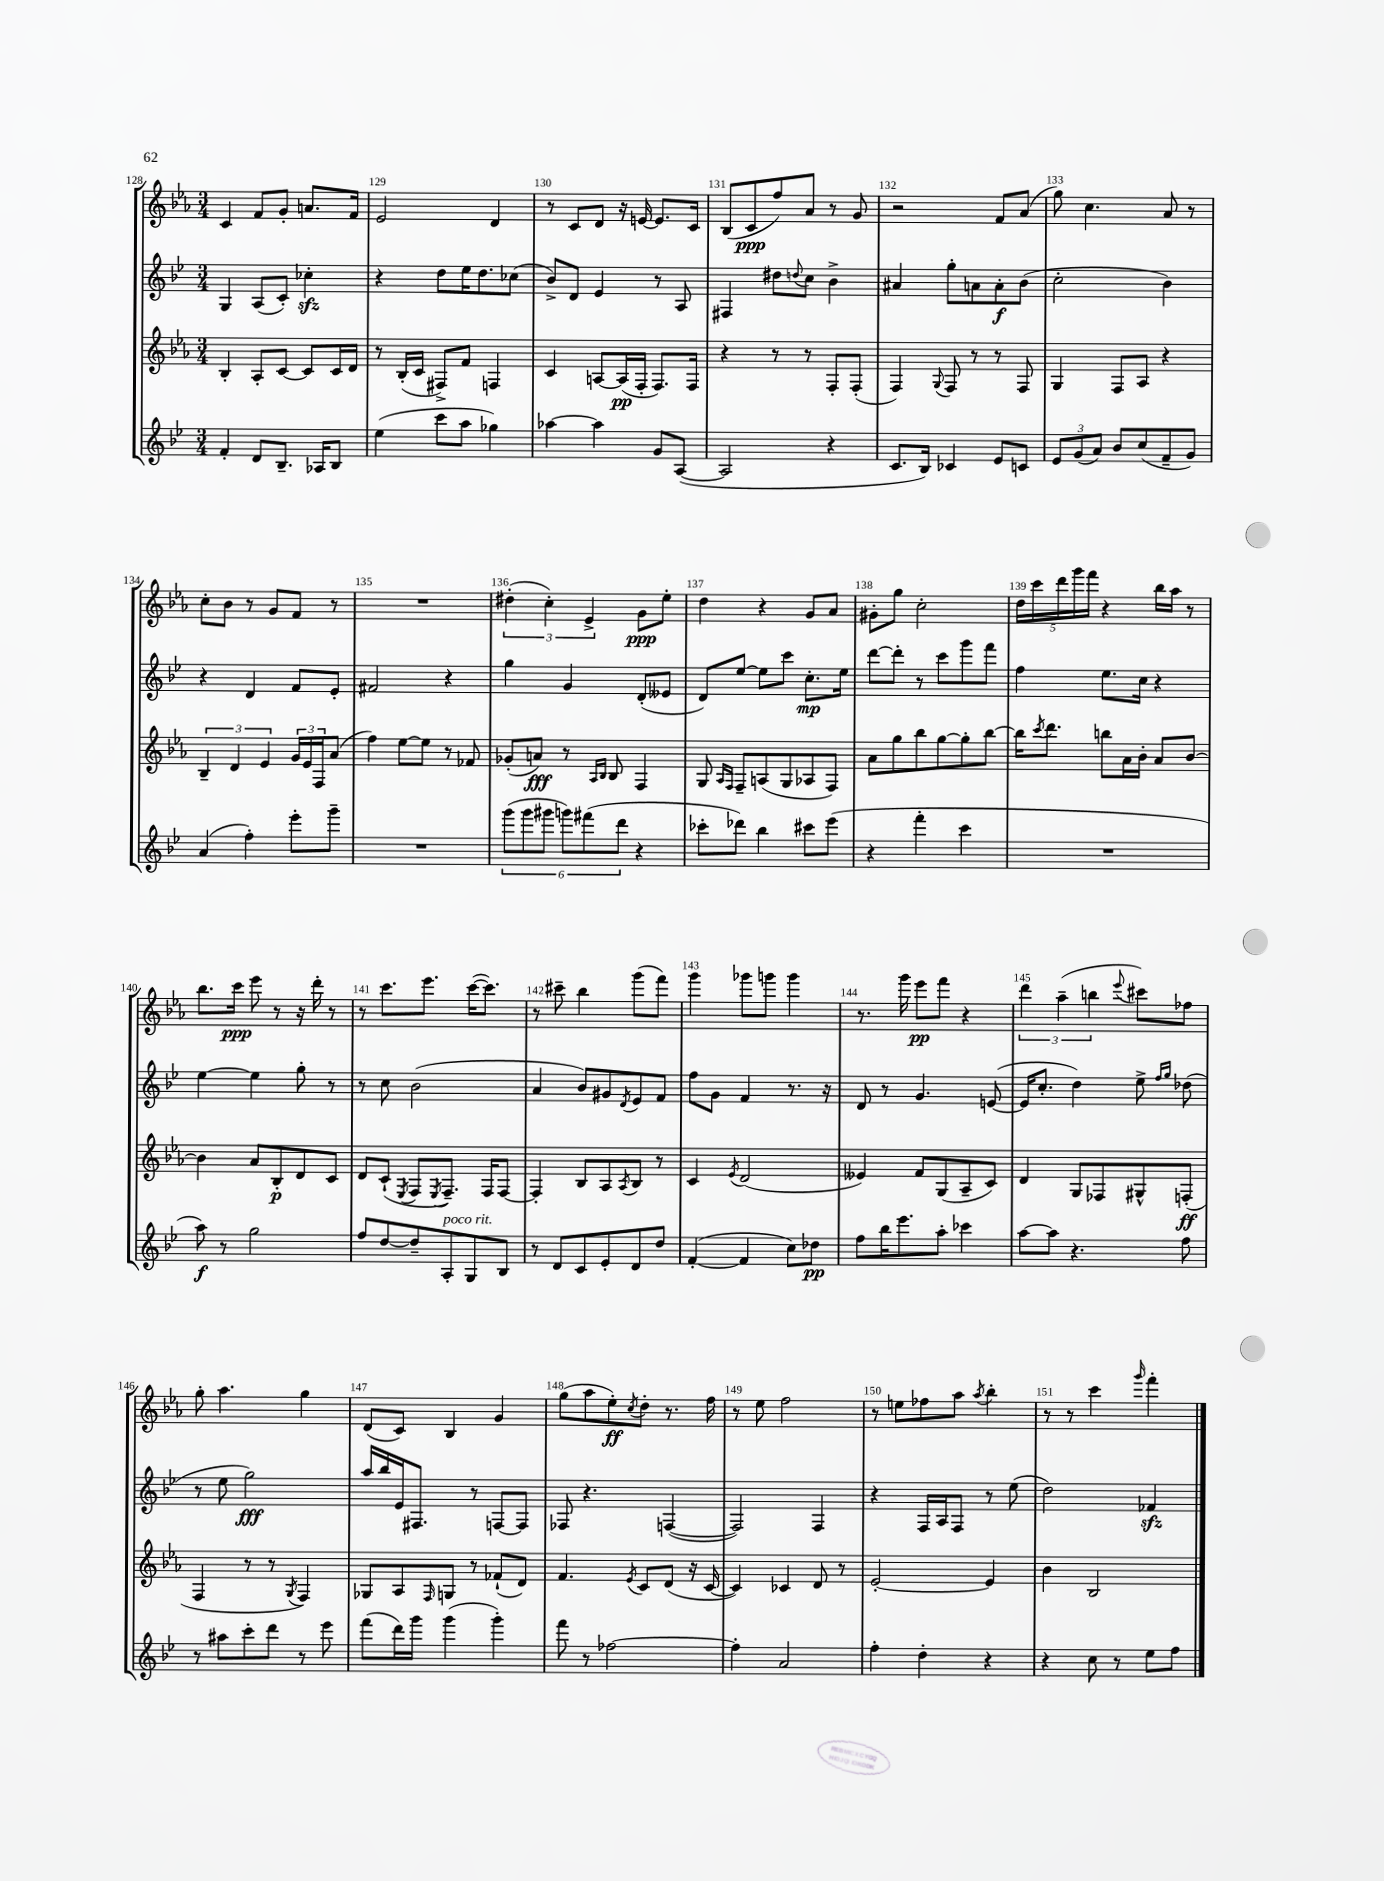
<<
\new StaffGroup <<
\new Staff = "s0" {
    \clef treble \key ees \major \numericTimeSignature \time 3/4
    c'4 f'8 g'8-. a'8. f'16 |
    ees'2 d'4 |
    r8 c'8 d'8 r16 e'16~ e'8. c'16 |
    bes8( c'8\ppp f''8) aes'8 r8 g'8 |
    r2 f'8 aes'8( |
    g''8) c''4. aes'8 r8 |
    c''8-. bes'8 r8 g'8 f'8 r8 |
    R2. |
    \tuplet 3/2 { dis''4-.( c''4-.) ees'4-> } g'8\ppp ees''8-. |
    d''4 r4 g'8 aes'8 |
    gis'8-. g''8 c''2-. |
    \tuplet 5/4 { d''16 c'''16 d'''16 g'''16 f'''16 } r4 bes''16 aes''16 r8 |
    bes''8. c'''16\ppp ees'''8 r8 r16 d'''16-. r8 |
    r8 c'''8. ees'''8. c'''16~( c'''8.) |
    r8 cis'''8-- bes''4 g'''8( f'''8) |
    g'''4 ges'''8 g'''8 g'''4 |
    r8. g'''16 ees'''8\pp f'''8 r4 |
    \tuplet 3/2 { d'''4 aes''4--( b''4 } \appoggiatura { ees'''8 } cis'''8) fes''8 |
    g''8-. aes''4. g''4 |
    d'8( c'8) bes4 g'4 |
    g''8( aes''8 ees''8-.\ff) \acciaccatura { c''8 } d''8-. r8. f''16 |
    r8 ees''8 f''2 |
    r8 e''8 fes''8 aes''8 \acciaccatura { aes''8 } bes''4-. |
    r8 r8 c'''4 \grace { g'''16 } f'''4-. \bar "|." |
}
\new Staff = "s1" {
    \clef treble \key bes \major \numericTimeSignature \time 3/4
    g4 a8( c'8-.) ces''4-.\sfz |
    r4 d''8 ees''16 d''8. ces''8( |
    bes'8->) d'8 ees'4 r8 a8 |
    fis4 dis''8 \appoggiatura { d''8 } c''8 bes'4-> |
    ais'4 g''8-. a'8 a'8-.\f bes'8( |
    c''2-. bes'4) |
    r4 d'4 f'8 ees'8-. |
    fis'2 r4 |
    g''4 g'4 d'8-.( eeses'8 |
    d'8) ees''8~ ees''8 c'''8 c''8.-.\mp ees''16 |
    d'''8~ d'''8-. r8 c'''8 g'''8 f'''8 |
    f''4 ees''8. c''16 r4 |
    ees''4~ ees''4 g''8-. r8 |
    r8 c''8 bes'2( |
    a'4 bes'8) gis'8 \acciaccatura { d'8 } ees'8 f'8 |
    f''8 g'8 f'4 r8. r16 |
    d'8 r8 g'4. e'8~( |
    e'16 c''8.-. d''4) ees''8-> \grace { f''16 g''16 } des''8( |
    r8 ees''8 g''2\fff) |
    a''16 bes''16 ees'16 fis8. r8 f8~ f8 |
    fes8 r4. f4~( |
    f2) f4 |
    r4 f16 a16 f8 r8 ees''8( |
    d''2) fes'4\sfz \bar "|." |
}
\new Staff = "s2" {
    \clef treble \key ees \major \numericTimeSignature \time 3/4
    bes4-. aes8-. c'8~ c'8 c'16 d'16 |
    r8 bes16-.( c'16 fis8->) f'8 f4 |
    c'4 a8~ a16\pp( f16-. f8.) f16 |
    r4 r8 r8 f8-. f8-.( |
    f4) \appoggiatura { g8 } f8 r8 r8 f8 |
    g4 f8 aes8 r4 |
    \tuplet 3/2 { bes4-- d'4 ees'4 } \tuplet 3/2 { g'16 ees'16 f16 } aes'8( |
    f''4) ees''8~ ees''8 r8 fes'8 |
    ges'8-.( a'8\fff) r8 \grace { aes16 bes16 } bes8 f4 |
    g8 \grace { aes16 f16 } f8-- a8( g8 aes8 f8) |
    aes'8 g''8 bes''8 g''8~ g''8-. bes''8~ |
    bes''16 \acciaccatura { c'''8 } d'''8. b''8 aes'16 bes'16-. aes'8 bes'8~ |
    bes'4 aes'8 bes8-.\p d'8 c'8 |
    d'8 c'8-!( \acciaccatura { ees8 } f8 \acciaccatura { ees8 } f8.--) f16 f8~ |
    f4-. bes8 aes8 \acciaccatura { aes8 } bes8 r8 |
    c'4 \acciaccatura { ees'8 } d'2( |
    eeses'4) f'8 g8( aes8-- c'8) |
    d'4 g8 fes8 gis8-^ f8-.\ff( |
    f4 r8 r8 \acciaccatura { g8 } f4) |
    ges8 aes8 \grace { f16 } g8 r8 fes'8-!( d'8) |
    f'4. \acciaccatura { ees'8 } c'8 d'8( r16 c'16~ |
    c'4) ces'4 d'8 r8 |
    ees'2~-. ees'4 |
    bes'4 bes2 \bar "|." |
}
\new Staff = "s3" {
    \clef treble \key bes \major \numericTimeSignature \time 3/4
    f'4-. d'8 bes8.-- aes16 bes8 |
    ees''4( c'''8 a''8 ges''4) |
    aes''4~ aes''4 g'8 a8~( |
    a2 r4 |
    c'8. bes16) ces'4 ees'8 c'8 |
    \tuplet 3/2 { ees'8 g'8( a'8) } bes'8 c''8( f'8-- g'8) |
    a'4( f''4-.) ees'''8-. g'''8-- |
    R2. |
    \tuplet 6/4 { g'''8( g'''8 gis'''8 g'''8) fis'''8( d'''8 } r4 |
    ces'''8-. des'''8) bes''4 cis'''8 ees'''8( |
    r4 f'''4-. c'''4 |
    R2. |
    a''8\f) r8 g''2 |
    f''8 d''8~ d''8-- a8-.^\markup { \italic "poco rit." } g8 bes8 |
    r8 d'8 c'8 ees'8-. d'8 d''8 |
    f'4~-.( f'4 c''8) des''8\pp |
    f''8 bes''16 ees'''8. a''8-. ces'''4 |
    a''8~ a''8 r4. f''8 |
    r8 ais''8 c'''8-. d'''8 r8 ees'''8 |
    f'''8( d'''16) g'''16 g'''4( g'''4-.) |
    f'''8 r8 fes''2~ |
    fes''4-. a'2 |
    f''4-. d''4-. r4 |
    r4 c''8 r8 ees''8 f''8 \bar "|." |
}
>>
>>
\layout { \context { \Score currentBarNumber = #128 \override BarNumber.break-visibility = ##(#f #t #t) barNumberVisibility = #all-bar-numbers-visible } }
